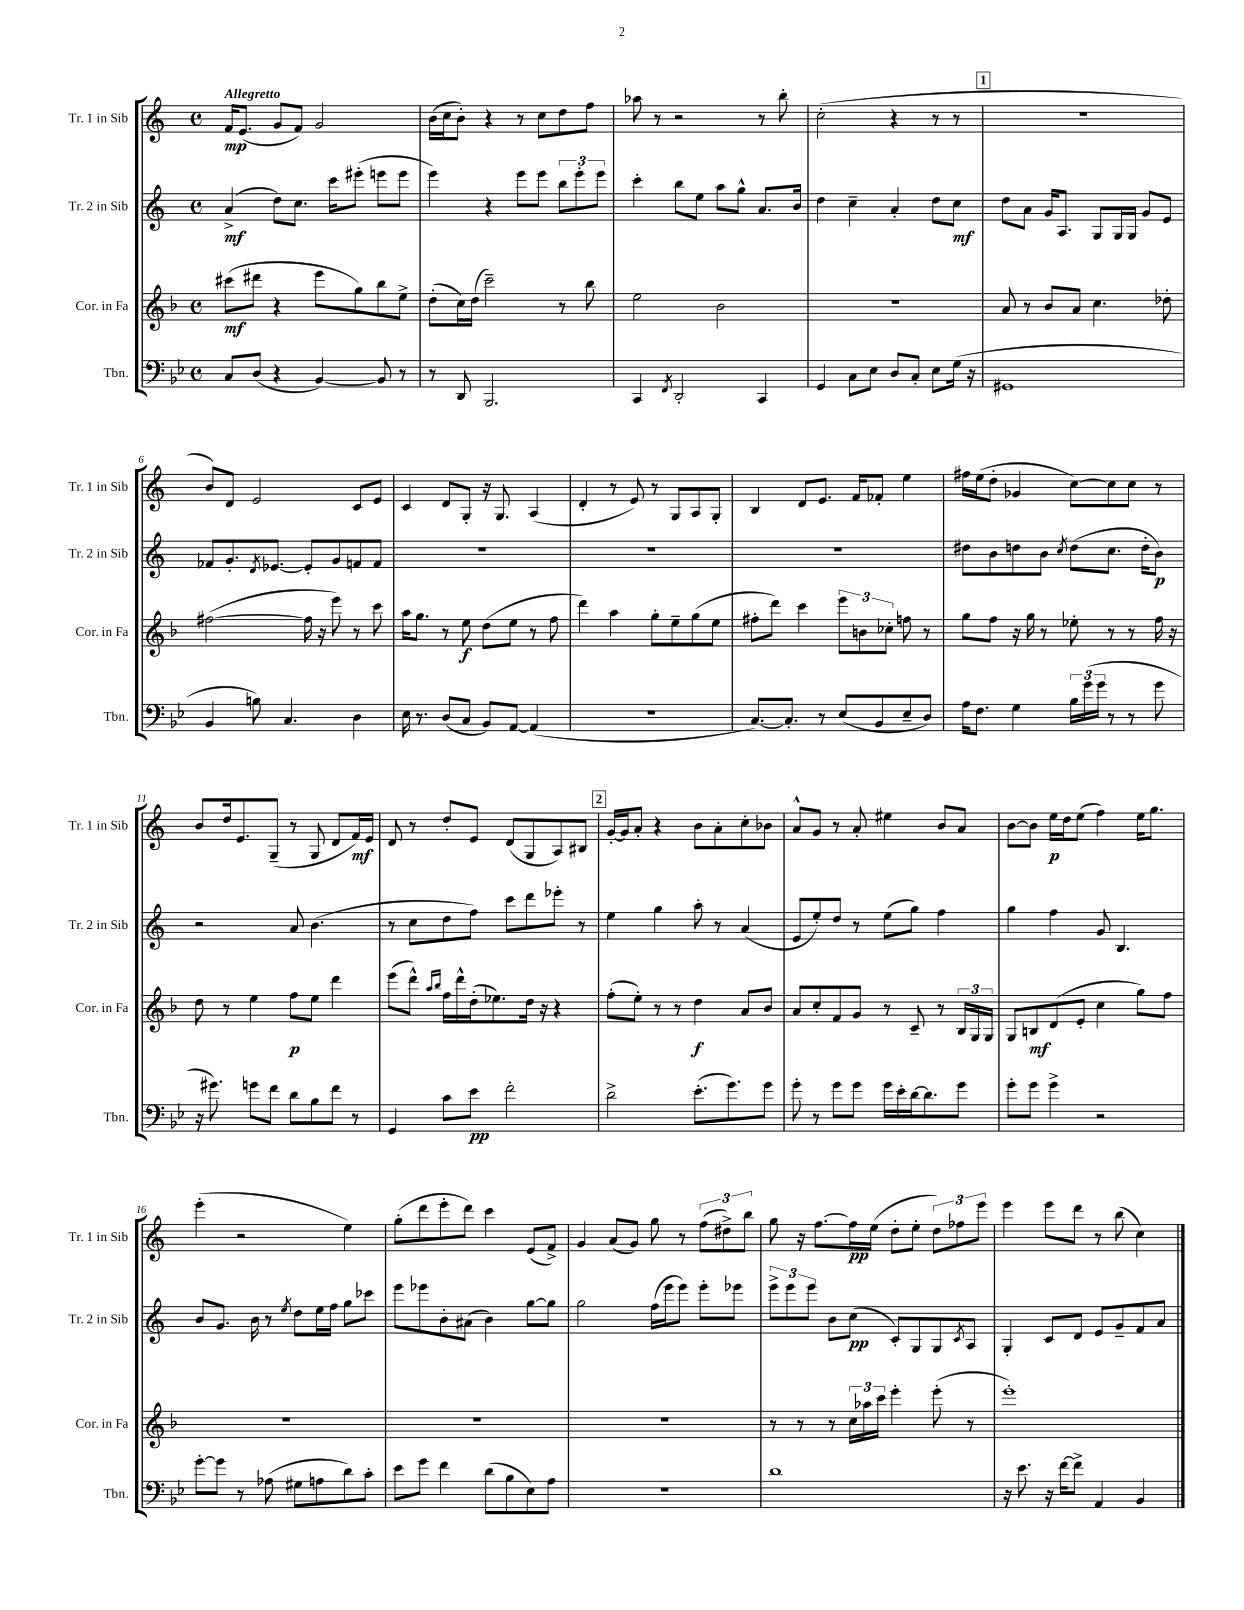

**kern	**kern	**kern	**kern
*staff4	*staff3	*staff2	*staff1
*clefF4	*clefG2	*clefG2	*clefG2
*k[b-e-]	*k[b-]	*k[]	*k[]
*M4/4	*M4/4	*M4/4	*M4/4
*met(c)	*met(c)	*met(c)	*met(c)
8C	(8ccc#	(4a^	16f
.	.	.	(8.e
(8D	8ddd#	.	.
4r	4r	8dd)	8g
.	.	8.cc	8f)
[4BB-)	8eee	.	2g
.	.	16ccc	.
.	8gg)	(8eee#'	.
8BB-]	8bb-	8eee	.
8r	8ee^	8eee	.
=	=	=	=
8r	(8dd'	4eee)	(16b
.	.	.	16cc
8DD	16cc)	.	8b')
.	(16dd	.	.
2.BBB-	2ccc~)	4r	4r
.	.	8eee	8r
.	.	8eee	8cc
.	8r	12bb	8dd
.	.	12eee'	.
.	8bb-	.	8ff
.	.	12eee	.
=	=	=	=
4CC	2ee	4ccc'	8aa-
.	.	.	8r
8qFF	.	.	.
2DD'	.	8bb	2r
.	.	8ee	.
.	2b-	8aa	.
.	.	8gg^^	.
4CC	.	8.a	8r
.	.	.	8bb'
.	.	16b	.
=	=	=	=
4GG	1r	4dd	(2cc'
8C	.	4cc~	.
8E-	.	.	.
8D	.	4a'	4r
8C'	.	.	.
8E-	.	8dd	8r
(16G	.	8cc	8r
16r	.	.	.
=	=	=	=
1GG#	8a	8dd	1r
.	8r	8a	.
.	8b-	16g	.
.	.	8.A	.
.	8a	.	.
.	4.cc	8G	.
.	.	16G	.
.	.	16G	.
.	.	8g	.
.	8dd-'	8e	.
=	=	=	=
4BB-	([2ff#	8f-	8b)
.	.	8.g'	8d
8B)	.	.	2e
.	.	8qd	.
.	.	[8.e-	.
4.C	.	.	.
.	16ff#]	8e-']	.
.	16r	.	.
.	8eee)	8g	.
4D	8r	8f	8c
.	8ccc	8f	8e
=	=	=	=
16E-	16aa	1r	4c
8.r	8.gg	.	.
(8D	8r	.	8d
8C	8ee	.	8G'
8BB-)	(8dd	.	16r
.	.	.	8.G
[8AA	8ee	.	.
(4AA]	8r	.	(4A
.	8ff	.	.
=	=	=	=
1r	4ddd)	1r	4d'
.	4aa	.	8r
.	.	.	8e)
.	8gg'	.	8r
.	8ee~	.	8G
.	(8gg	.	8A
.	8ee	.	8G'
=	=	=	=
[8.C)	8ff#'	1r	4B
.	8ddd)	.	.
8.C']	.	.	.
.	4ccc	.	8d
8r	.	.	8.e
(8E-	12eee	.	.
.	.	.	16f
.	12b	.	.
8BB-	.	.	8f-'
.	12cc-'	.	.
8E-~	8ff	.	4ee
8D)	8r	.	.
=	=	=	=
16A	8gg	8dd#	16ff#
8.F	.	.	(16ee
.	8ff	8b	8dd'
4G	16r	8dd	4g-
.	16gg	.	.
.	8r	8b	.
.	.	8qcc	.
24B-	8ee-'	(8dd	[8cc)
(24g	.	.	.
24g	.	.	.
8r	8r	8.cc	8cc]
8r	8r	.	8cc
.	.	16dd'	.
8g	16ff	8b)	8r
.	16r	.	.
=	=	=	=
16r	8dd	2r	8b
8.g#)	.	.	.
.	8r	.	16dd
.	.	.	8.e
8g	4ee	.	.
8f	.	.	(8G~
8d	8ff	8a	8r
8B-	8ee	(4.b	8G
8f	4ddd	.	8d
8r	.	.	16f)
.	.	.	16e
=	=	=	=
4GG	(8eee	8r	8d
.	8ddd^^)	8cc	8r
.	16qqaa	.	.
.	16qqbb-	.	.
8c	16ff	8dd	8dd'
.	16ddd^^	.	.
8e-	(16dd'	8ff)	8e
.	8.ee-)	.	.
2f'	.	8ccc	(8d
.	16dd	8ddd	8G
.	16r	.	.
.	4r	8eee-'	8A)
.	.	8r	8B#
=	=	=	=
2d^	(8ff'	4ee	[16g'
.	.	.	16g]
.	8ee')	.	8a'
.	8r	4gg	4r
.	8r	.	.
(8.e-'	4dd	8aa'	8b
.	.	8r	8a'
8.g)	.	.	.
.	8a	(4a	8cc'
8g	8b-	.	8b-
=	=	=	=
8g'	8a	8e	8a^^
8r	8cc'	8ee')	8g
8g	8f	8dd	8r
8g	8g	8r	8a'
16g	8r	(8ee	4ee#
16e-'	.	.	.
[16d	8c~	8gg)	.
8.d]	.	.	.
.	8r	4ff	8b
8g	24B-	.	8a
.	24G	.	.
.	24G	.	.
=	=	=	=
8g'	8G	4gg	[8b
8g	8B	.	8b]
4g^	(8d	4ff	16ee
.	.	.	16dd
.	8e'	.	(8ee
2r	4cc	8g	4ff)
.	.	4.B	.
.	8gg)	.	16ee
.	.	.	8.gg
.	8ff	.	.
=	=	=	=
[8g'	1r	8b	(4eee'
8g]	.	8.g	.
8r	.	.	2r
.	.	16b	.
(8A-	.	8r	.
.	.	8qee	.
8G#	.	8dd	.
8A	.	16ee	.
.	.	16ff	.
8d)	.	8gg	4ee)
8c'	.	8ccc-	.
=	=	=	=
8e-	1r	8eee	(8gg'
8g	.	8eee-	8ddd
4f	.	8b'	8eee'
.	.	(8a#	8ddd)
(8d	.	4b)	4ccc
8B-	.	.	.
8E-)	.	[8gg	(8e
8A	.	8gg]	8f^)
=	=	=	=
1r	1r	2gg	4g
.	.	.	(8a
.	.	.	8g)
.	.	(16ff	8gg
.	.	16eee	.
.	.	8eee)	8r
.	.	8eee'	(12ff
.	.	.	12dd#^)
.	.	8eee-	.
.	.	.	12bb
=	=	=	=
1d	8r	12eee^	8gg
.	.	12eee	.
.	8r	.	16r
.	.	12eee	.
.	.	.	[8.ff
.	8r	8b	.
.	24cc	(8cc	16ff]
.	24aa-	.	.
.	.	.	(16ee
.	24ccc	.	.
.	4eee'	8c')	8dd'
.	.	8G	8ee'
.	(8eee'	8G	12dd)
.	.	.	12ff-
.	.	8qc	.
.	8r	8A	.
.	.	.	12eee
=	=	=	=
16r	1eee')	4G'	4eee
8.e-	.	.	.
16r	.	8c	8eee
[16f	.	.	.
8f^]	.	8d	8ddd
4AA	.	8e	8r
.	.	8g~	(8bb
4BB-	.	8f	4cc)
.	.	8a	.
==	==	==	==
*-	*-	*-	*-
